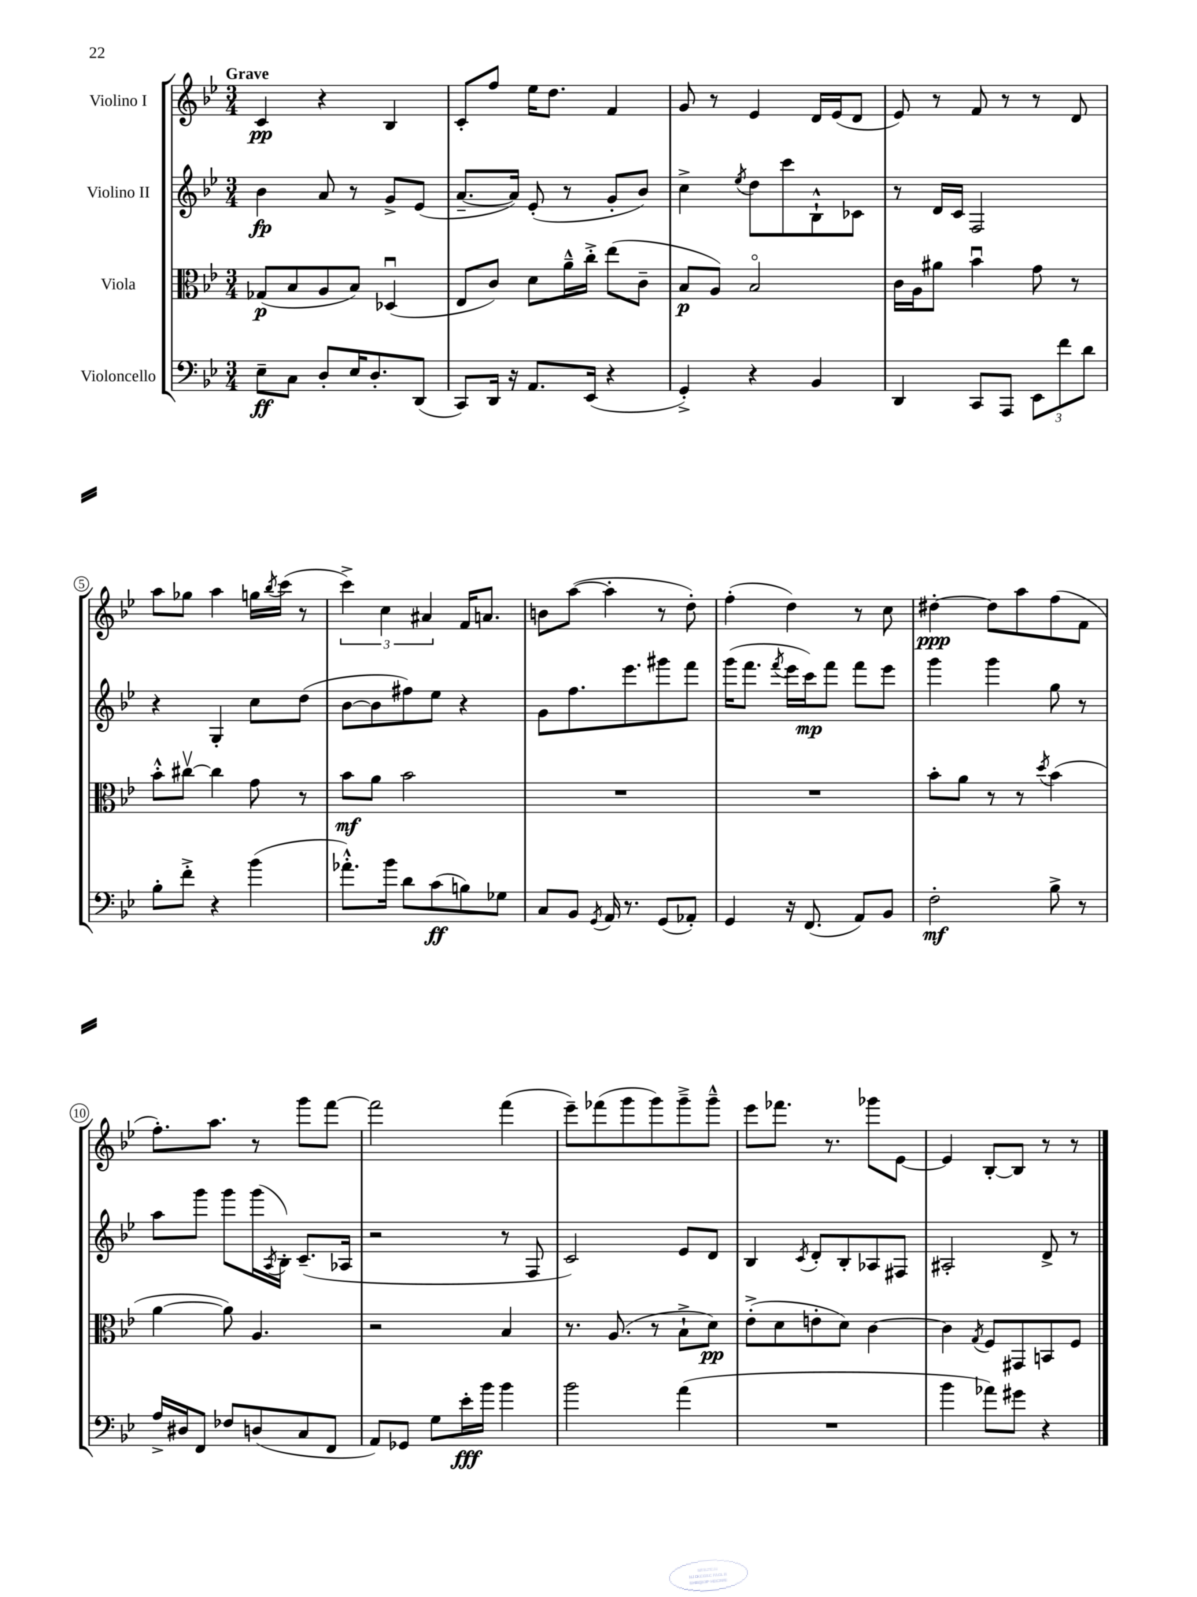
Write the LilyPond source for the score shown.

<<
\new StaffGroup <<
\new Staff = "s0" \with { instrumentName = "Violino I" } {
    \clef treble \key bes \major \numericTimeSignature \time 3/4 \tempo "Grave"
    c'4\pp r4 bes4 |
    c'8-. f''8 ees''16 d''8. f'4 |
    g'8 r8 ees'4 d'16 ees'16( d'8 |
    ees'8) r8 f'8 r8 r8 d'8 |
    a''8 ges''8 a''4 g''16 \acciaccatura { bes''8 } c'''16( r8 |
    \tuplet 3/2 { c'''4->) c''4 ais'4 } f'16 a'8. |
    b'8 a''8~( a''4-. r8 d''8-.) |
    f''4-.( d''4) r8 c''8 |
    dis''4~-.\ppp dis''8 a''8 f''8( f'8 |
    f''8.-.) a''8. r8 g'''8 f'''8~ |
    f'''2 f'''4( |
    ees'''8--) fes'''8( g'''8 g'''8) g'''8---> g'''8---^ |
    ees'''8 fes'''8. r8. ges'''8 ees'8~ |
    ees'4 bes8~-. bes8 r8 r8 \bar "|." |
}
\new Staff = "s1" \with { instrumentName = "Violino II" } {
    \clef treble \key bes \major \numericTimeSignature \time 3/4
    bes'4\fp a'8 r8 g'8-> ees'8( |
    a'8.~-- a'16) ees'8-.( r8 g'8-. bes'8) |
    c''4-> \acciaccatura { ees''8 } d''8 c'''8 bes8-!-^ ces'8 |
    r8 d'16 c'16 f2 |
    r4 g4-. c''8 d''8( |
    bes'8~ bes'8 fis''8) ees''8 r4 |
    g'8 f''8. ees'''8. gis'''8 f'''8 |
    g'''16( f'''8. \acciaccatura { f'''8 } ees'''16 c'''16\mp) f'''8 f'''8 ees'''8 |
    g'''4 g'''4 g''8 r8 |
    a''8 g'''8 g'''8 g'''16( \acciaccatura { a8 } bes16-.) c'8.--( aes16 |
    r2 r8 f8 |
    c'2) ees'8 d'8 |
    bes4 \acciaccatura { c'8 } d'8-. bes8-. aes8 fis8 |
    ais2-. d'8-> r8 \bar "|." |
}
\new Staff = "s2" \with { instrumentName = "Viola" } {
    \clef alto \key bes \major \numericTimeSignature \time 3/4
    ges8\p( bes8 a8 bes8) des4\downbow( |
    ees8 c'8) d'8 a'16---^ c''16-.-> ees''8( c'8-- |
    bes8\p a8) bes2\flageolet |
    c'16 a16 ais'8 bes'4\downbow g'8 r8 |
    bes'8-.-^ cis''8~\upbow cis''4 g'8 r8 |
    bes'8\mf a'8 bes'2 |
    R2. |
    R2. |
    bes'8-. a'8 r8 r8 \acciaccatura { d''8 } bes'4( |
    a'4~ a'8) a4. |
    r2 bes4 |
    r8. a8.( r8 bes8-!-> d'8\pp) |
    ees'8-.->( d'8 e'8-. d'8) c'4~ |
    c'4 \acciaccatura { g8 } f8 gis,8 b,8 f8 \bar "|." |
}
\new Staff = "s3" \with { instrumentName = "Violoncello" } {
    \clef bass \key bes \major \numericTimeSignature \time 3/4
    ees8--\ff c8 d8-. ees16 d8.-. d,8( |
    c,8) d,16 r16 a,8. ees,16( r4 |
    g,4-.->) r4 bes,4 |
    d,4 c,8 a,,8 \tuplet 3/2 { ees,8 f'8 d'8 } |
    bes8-. f'8-.-> r4 bes'4( |
    aes'8.-.-^) bes'16 d'8 c'8\ff( b8) ges8 |
    c8 bes,8 \acciaccatura { g,8 } a,16 r8. g,8( aes,8-.) |
    g,4 r16 f,8.( a,8) bes,8 |
    f2-.\mf bes8-> r8 |
    a16-> dis16 f,8 fes8 d8( c8 f,8 |
    a,8) ges,8 g8 ees'16-.\fff bes'16 bes'4 |
    bes'2 a'4( |
    R2. |
    bes'4 aes'8) gis'8 r4 \bar "|." |
}
>>
>>
\layout { \context { \Score \override BarNumber.stencil = #(make-stencil-circler 0.1 0.3 ly:text-interface::print) } }
